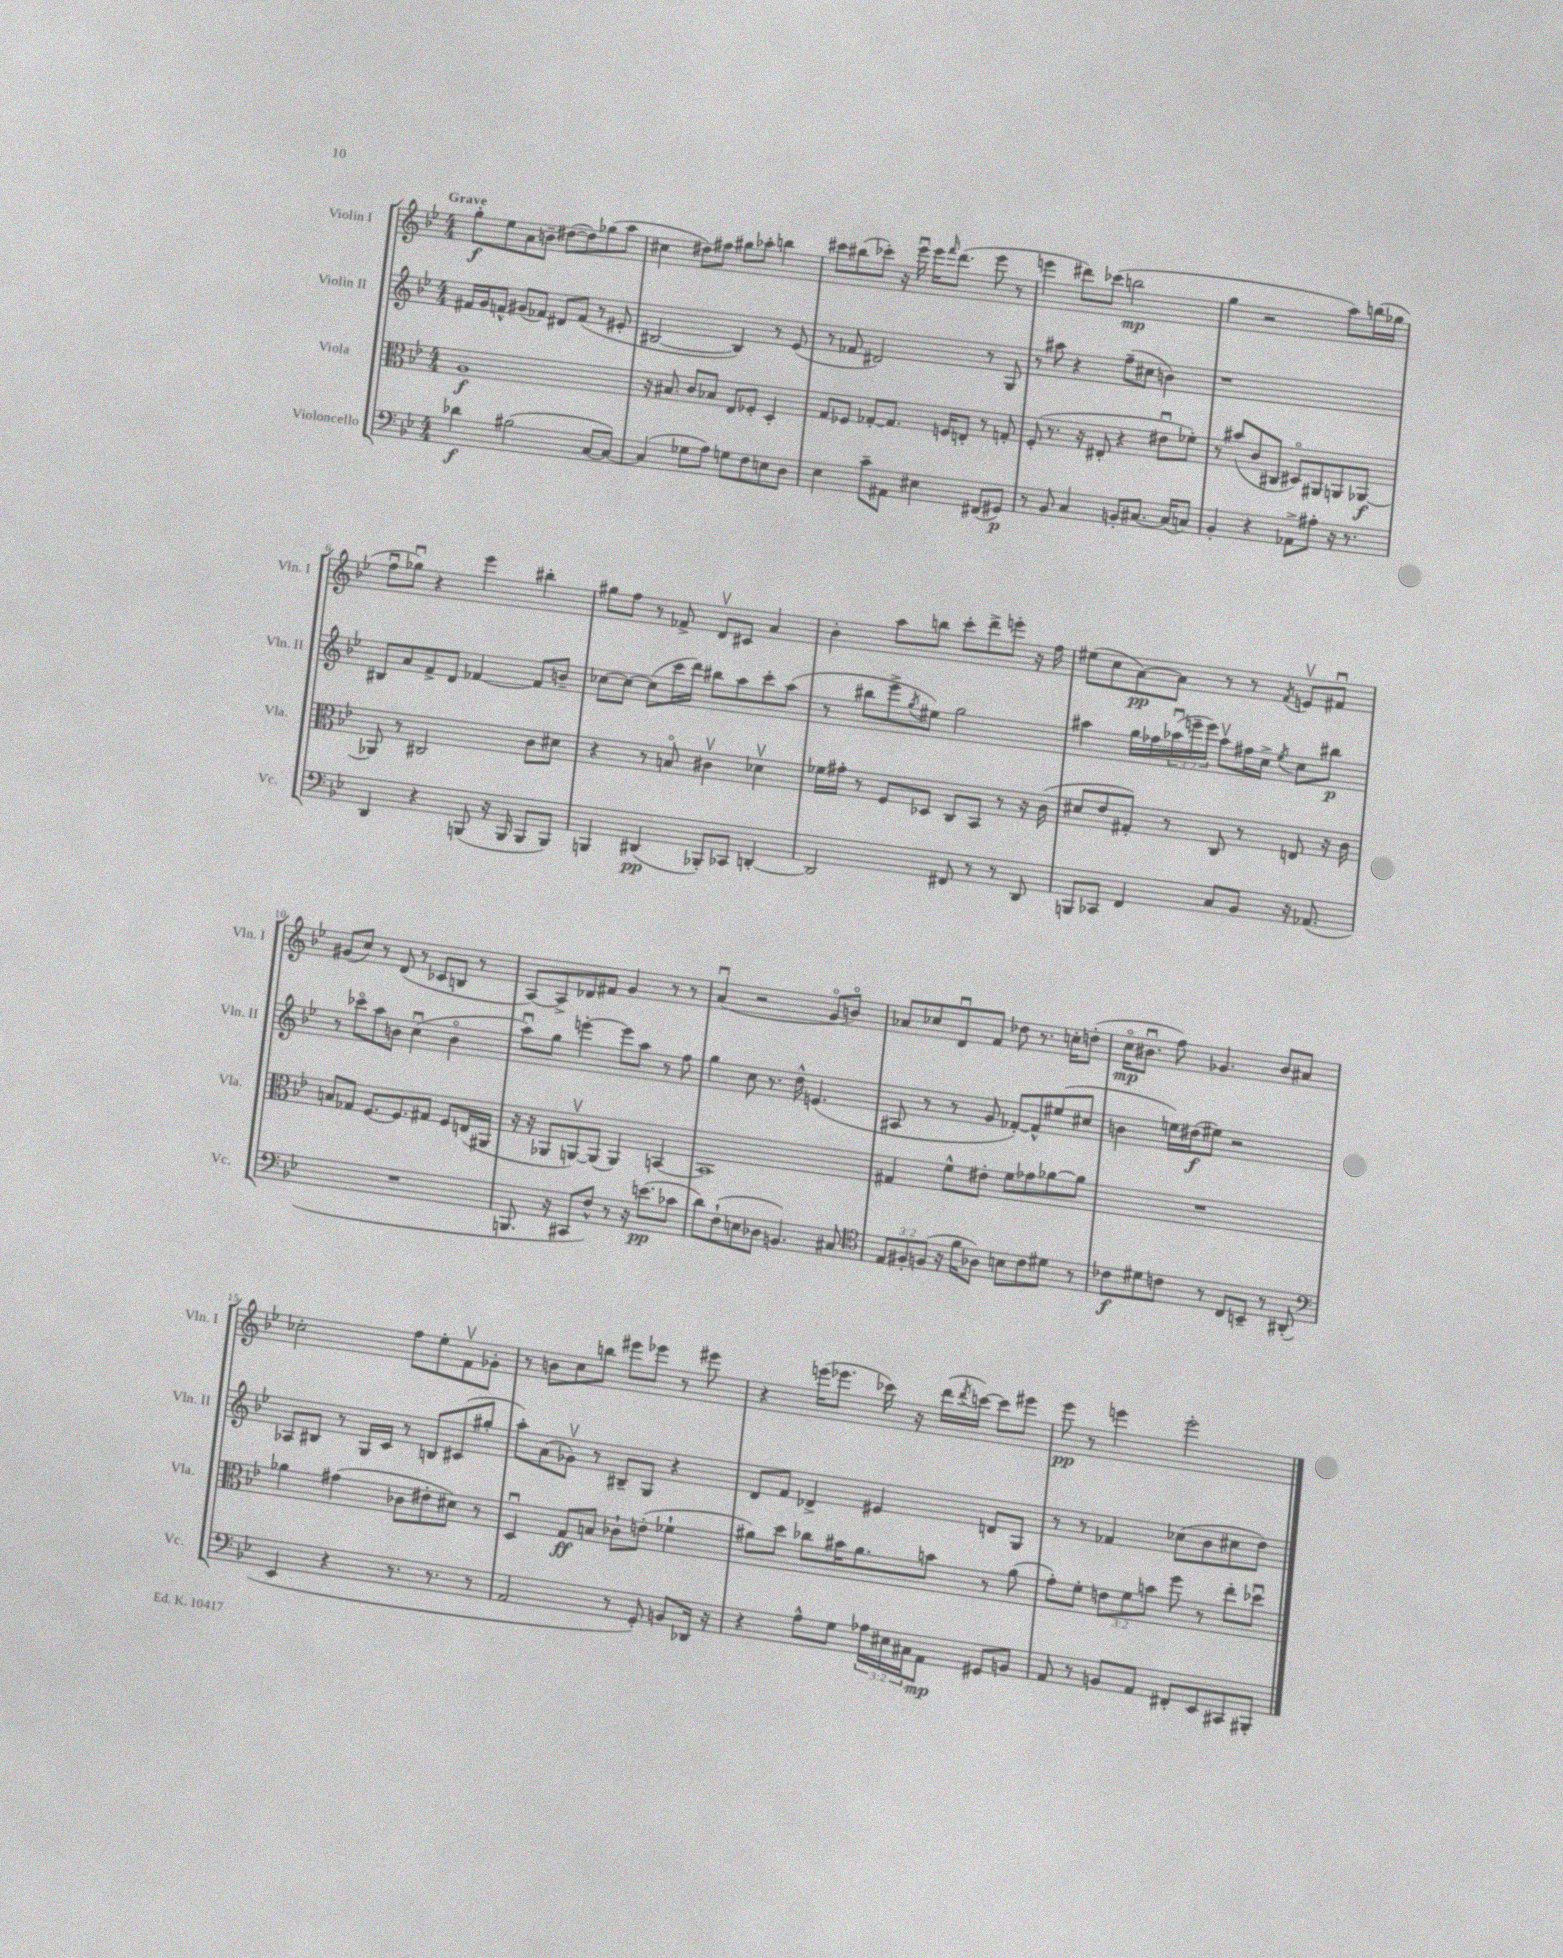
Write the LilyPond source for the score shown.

<<
\new StaffGroup <<
\new Staff = "s0" \with { instrumentName = "Violin I" shortInstrumentName = "Vln. I" } {
    \clef treble \key bes \major \numericTimeSignature \time 4/4 \tempo "Grave"
    g''8-.\f ees''8 a'8 b'8-- dis''8~( dis''8) ges''8( a''8 |
    cis''4 dis''8) fis''8 gis''8 aes''8-. b''4 |
    cis'''8 bis''8( ces'''8-.) r16 ees'''16\downbow ees'''16 \grace { f'''16 } d'''8.( ees'''8 r8 |
    e'''4 dis'''8) ces'''8( b''2\mp |
    g''4 r2 a''8) b''16( ges''16 |
    f''8\downbow ges''8\downbow) r4 ees'''4 bis''4-. |
    gis''8 f''8 r8 fes'8-> d'8\upbow cis'8 a'4 |
    bes'4-. a''8 b''8 c'''8-. d'''8-> e'''8-. r16 f''16 |
    eis''8( c''8 a'8~\pp) a'8 r8 r8 \acciaccatura { f'8 } e'8\upbow fis'8\downbow |
    gis'8( c''8) r8 d'8( r8 ces'8 b8 r8 |
    a8~) a8-> des'8 fis'8 g'4 r8 r8 |
    a'4\downbow( r2 g'8\flageolet b'8\flageolet) |
    aes'8 ces''8 d'8\downbow f'8 des''8 r8. c''16-. d''8-.( |
    c''16\flageolet\mp bis'8.\downbow f''8) ges'4. bis'8 ais'8 |
    ces''2-. f''8 ees''8-. f'8\upbow ges'8-. |
    r8 b'8 c''8 b''8 eis'''8 ees'''8 r8 eis'''8 |
    r4 e'''16( ees'''8. ces'''16) r16 d'''16( \acciaccatura { d'''8 } c'''16~) c'''8 eis'''8 |
    ees'''8\pp r8 e'''4 e'''2-. \bar "|." |
}
\new Staff = "s1" \with { instrumentName = "Violin II" shortInstrumentName = "Vln. II" } {
    \clef treble \key bes \major \numericTimeSignature \time 4/4 \override Staff.TupletNumber.text = #tuplet-number::calc-fraction-text
    fis'16 g'16 f'8-^ gis'8( fes'8) dis'8 fes'8( r8 eis'8-. |
    bis2~ bis4) r8 ees'8( |
    r8 fes'8 dis'2) r8 g8 |
    r8 ais''8 r4 f''8--( cis''8 b'4) |
    r1 |
    bis8 a'8 f'8-> d'8 fes'4~ fes'8 b'8-- |
    ces''8~ ces''8~ ces''8( c'''16 d'''16) bis''8 a''8 c'''8-. a''8( |
    r8 bis''8 ees'''8-> \acciaccatura { g''8 } eis''8) g''2 |
    ais''4 g''16 fes''16 \tuplet 3/2 { aes''16\downbow( e'''16-- e'''16) } aes''8\upbow fis''16 c''16-> \acciaccatura { ees''8 } c''8 bis''8\p |
    r8 ces'''8\flageolet a''8 b'8 c''4\downbow( b'4\flageolet |
    a''8\downbow) g''8 e'''4~-. e'''8 a''8 r8 f''8 |
    g''4 c''8 r8. d''16-^ e'4.( |
    ais8 r8 r8 g'8 fes'8~-.) fes'8-^ eis''8( cis''8 |
    b'4 e''16) dis''16\f( eis''8) r2 |
    aes8 bis8 r8 g16 c'16 r8 b8 cis'8( gis''8-. |
    a''8-.) a'8( ges'8\upbow) r8 bis8-- g8 r4 |
    d'8 f'8 des'4-> eis'4 d'8 g8 |
    r8 r8 fes'4 ces''8( bes'8 cis''8 d''8) \bar "|." |
}
\new Staff = "s2" \with { instrumentName = "Viola" shortInstrumentName = "Vla." } {
    \clef alto \key bes \major \numericTimeSignature \time 4/4 \override Staff.TupletNumber.text = #tuplet-number::calc-fraction-text
    a1\f |
    r16 bis8. c'8 bes8 ees8 fes8-. d4-. |
    g8 fes8 ges8~-. ges8. f16 e8-. r8 g8-. |
    f8-.( r8. r16 eis8-. r4 eis'8\downbow fes'8-.) |
    r8 bis'8( c'8 cis8 dis8\flageolet) ais,8 a,8 aes,8~\f |
    aes,8 r8 cis2 c'8 dis'8 |
    r4 r8 b8\flageolet cis'4\upbow des'4\upbow |
    fes'16 gis'16-. r8 f8 des8 c8 bes,8 r8 r16 c'16( |
    dis'8 ees'8 gis8-.) r8 c8 r8 e8 r16 c'16 |
    b8 ges8 f8.~ f8. gis8 f8 e16( ais,16 |
    r16 r16 aes,8 a,8~\upbow) a,8( a,4) b,4~ |
    b,1 |
    gis4 f'8-^ eis'8-. f'8 ges'8 aes'8~ aes'8 |
    R1 |
    aes'4 gis'4( ces'8 eis'8-. dis'8) r8 |
    d4\downbow g8\ff b8 ces'8-! e'8-.( fes'4-! |
    ais'8) d''8 ces''8 bis'16 ais'8. b'8 r8 ais'8( |
    g'8-.) f'8-. \tuplet 3/2 { e'8 f'8 b'8 } f''8 r8 ees''8-. des''8\downbow \bar "|." |
}
\new Staff = "s3" \with { instrumentName = "Violoncello" shortInstrumentName = "Vc." } {
    \clef bass \key bes \major \numericTimeSignature \time 4/4 \override Staff.TupletNumber.text = #tuplet-number::calc-fraction-text
    des'4\f bis2( c8~ c8~) |
    c4( ges8 a8) g8 f8 e8 d8 |
    ees4 c'8-- ais,8 eis4 fis,8( gis,8\p) |
    r8 bes,8 c4 b,8-. cis8.~ cis16( c8) |
    bes,4-. r4 aes,8-> ais8-. r16 r8. |
    d,4 r4 b,,8( r16 b,,16 b,,8 b,,8) |
    b,,4 dis,4\pp( bes,,8-.) ces,8 d,4~-. |
    d,2 fis,8 r8 r8 d,8 |
    b,,8 ces,8 f,4 c8 bes,8 r16 aes,8.( |
    R1 |
    b,,8. r16 cis,8 f8-^) r8 r16 e'8.\pp( ces'8 |
    d'8) f8-!( e8 des8 b,4.) cis8 |
    \clef tenor \tuplet 3/2 { ees8 fis8-. f8( } r16 f'16 aes8) b8 c'8 dis'8 r8 |
    ces'8\f dis'8 c'8 r8 c8 b,8-- r8 ais,8-.( |
    \clef bass ees,4 r4 r8. r8. r8 |
    a,2 r8 g,8-.) b,8 des,16 r16 |
    r4 a8-^ g8 \tuplet 3/2 { aes16 eis16 cis16 } a,8\mp gis,8 b,8 |
    a,8 r8 b,8 a,8 fis,8-. ees,8 cis,8 bis,,8-. \bar "|." |
}
>>
>>
